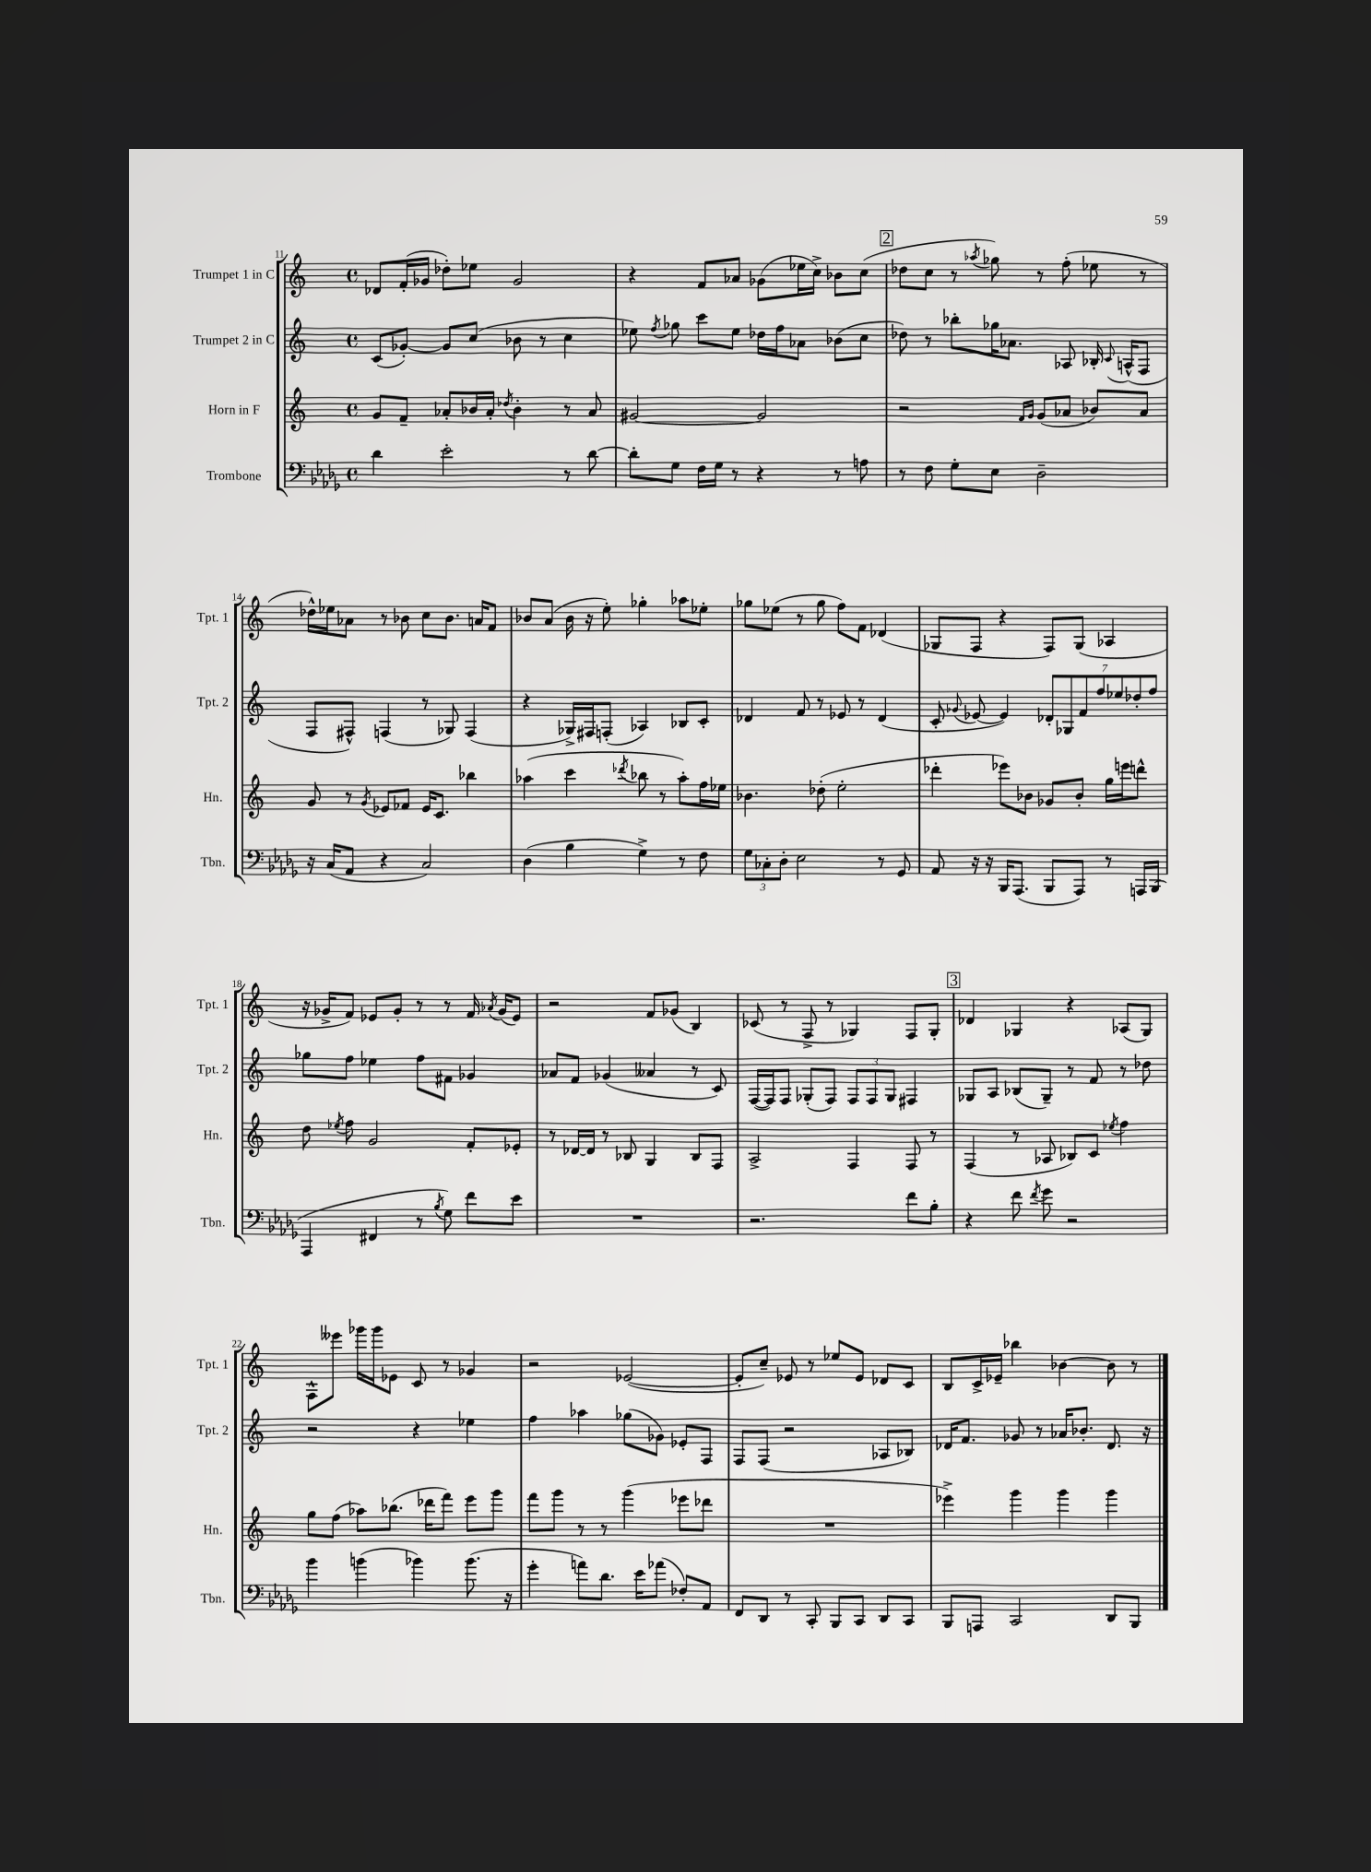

**kern	**kern	**kern	**kern
*part4	*part3	*part2	*part1
*staff4	*staff3	*staff2	*staff1
*I"Trombone	*I"Horn in F	*I"Trumpet 2 in C	*I"Trumpet 1 in C
*I'Tbn.	*I'Hn.	*I'Tpt. 2	*I'Tpt. 1
*clefF4	*clefG2	*clefG2	*clefG2
*k[b-e-a-d-g-]	*k[]	*k[]	*k[]
*M4/4	*M4/4	*M4/4	*M4/4
*met(c)	*met(c)	*met(c)	*met(c)
=11	=11	=11	=11
4d-\	8g/L	(8c/L	8d-X/L
.	8f~/J	[8g-X'/J)	(16f'/L
.	.	.	16g-X/JJ
2e-'\	8a-X'/L	8g-/L]	8dd-X'\L)
.	16b-X/L	(8cc/J	8ee-X\J
.	16a-'/JJ	.	.
.	8qdd-X/	.	.
.	4b-'\	8b-X\	2g-/
.	.	8r	.
8r	8r	4cc\	.
[8d-\	8a-/	.	.
=12	=12	=12	=12
8d-'\L]	[2g#X/	8ee-X\)	4r
.	.	8qff/	.
8G-\J	.	8gg-X\	.
16F\LL	.	8ccc\L	8f/L
16G-\JJ	.	.	.
8r	.	8ee-\J	8a-X/J
4r	2g#/]	16dd-X\LL	(8g-X\L
.	.	16ff\J	.
.	.	8a-X\J	16ee-X\L
.	.	.	16cc^\JJ)
8r	.	(8b-X\L	8b-X\L
8An\	.	8cc\J	(8cc\J
!!LO:REH:place=s1:t=2
=13	=13	=13	=13
8r	2r	8dd-X\)	8dd-X\L
8F\	.	8r	8cc\J
8G-'\L	.	8bb-X'\L	8r
.	.	.	8qaa-X/
8E-\J	.	16gg-X\K	8gg-X\)
.	.	8.a-X\J	.
.	16qqf/LL	.	.
.	16qqg/JJ	.	.
2D-~\	(8g/L	.	8r
.	8a-X/J	8A-X/	(8ff'\
.	8b-X/L)	16B-X'/	8ee-X\
.	.	8qqc/	.
.	.	(16An^^/KL	.
.	8a-/J	8F/J	8r
!!LO:LB:g=z
=14	=14	=14	=14
16r	8g/	8F/L	16dd-X^^\LL)
(16C/KL	.	.	16ee-X\J
8AA-/J	8r	8F#X^^/J)	8a-X\J
.	8qg/	.	.
4r	8e-X/L	(4Fn/	8r
.	8f-X/J	.	8b-X\
2C/)	16e-/KL	8r	8cc\L
.	8.c/J	.	.
.	.	8G-X/)	8.b-\J
.	4bb-X\	(4F/	.
.	.	.	16an/KL
.	.	.	8f/J
=15	=15	=15	=15
(4D-\	(4aa-X\	4r	8b-X/L
.	.	.	(8a/J
4B-\	4ccc\	16G-X^/LL)	16b-\
.	.	16F#X/J	16r
.	.	(8Fn'/J	8ee'\)
.	8qddd-X/	.	.
4G-^\)	8bb-X\	4A-X/)	4gg-X'\
.	8r	.	.
8r	8aa-'\L)	8B-X/L	8aa-X\L
8F\	16ff\L	8c'/J	8ee-X'\J
.	16ee-X\JJ	.	.
=16	=16	=16	=16
12G-\L	4.b-X\	4d-X/	8gg-X\L
12C-X'\	.	.	.
.	.	.	(8ee-X\J
12D-'\J	.	.	.
2E-\	.	8f/	8r
.	(8dd-X'\	8r	8gg-\
.	2ee'\	8e-X/	8ff\L)
.	.	8r	8f\J
8r	.	(4d-/	(4d-X/
8GG-/	.	.	.
=17	=17	=17	=17
8AA-/	4ddd-X'\	8c'/	8G-X/L
.	.	8qqg-X/	.
16r	.	[8e-X/	8F/J
16r	.	.	.
16BBB-/KL	8eee-X\L)	4e-/])	4r
(8.AAA-/J	.	.	.
.	8b-X\J	.	.
8BBB-/L	8g-X/L	14d-X'/L	8F/L)
.	.	14G-X/	.
8AAA-/J)	8b-'/J	.	(8G-/J
.	.	14f/	.
.	.	14ff/	.
8r	16gg\LL	.	4A-X/
.	.	14ee-X/	.
.	16eeen\J	.	.
.	.	14dd-X'/	.
16AAAn/LL	8dddn^^\J	.	.
.	.	14ff/J	.
(16BBB-/JJ	.	.	.
!!LO:LB:g=z
=18	=18	=18	=18
4AAA-/	8dd\	8gg-X\L	16r
.	.	.	16g-X^/KL
.	8qee-X/	.	.
.	8ff\	8ff\J	8f/J)
4FF#X/	2g/	4ee-X\	8e-X/L
.	.	.	8g-'/J
8r	.	8ff\L	8r
8qB-/	.	.	.
8G-\)	.	8f#X\J	8r
8f\L	8f'/L	4g-X/	16f/
.	.	.	8qa-X/
.	.	.	(16g-/KL
8e-\J	8e-X'/J	.	8e-/J)
=19	=19	=19	=19
1r	8r	8a-X/L	2r
.	[16d-X/LL	8f/J	.
.	16d-/JJ]	.	.
.	8r	(4g-X/	.
.	8B-X/	.	.
.	4G/	4a--X/	8f/L
.	.	.	(8g-X/J
.	8B-/L	8r	4B/)
.	8F/J	8c/)	.
=20	=20	=20	=20
2.r	2A^/	([16F/LL	(8c-X/
.	.	16F/J])	.
.	.	8F/J	8r
.	.	(8G-X'/L	8F^/
.	.	8F/J)	8r
.	4F/	12F/L	4G-X/)
.	.	12F/	.
.	.	12G-/J	.
8f\L	8F/	4F#X/	8F/L
8B-'\J	8r	.	8G-'/J
!!LO:REH:place=s1:t=3
=21	=21	=21	=21
4r	(4F/	8G-X/L	4d-X/
.	.	8A/J	.
8f\	8r	(8B-X/L	4G-X/
8qf/	.	.	.
8g-\	8A-X/	8G-~/J)	.
2r	8B-X/L)	8r	4r
.	8c/J	8f/	.
.	8qee-X/	.	.
.	4ff\	8r	(8A-X/L
.	.	8dd-X\	8G-/J)
!!LO:LB:g=z
=22	=22	=22	=22
4b-\	8gg\L	2r	8F^^\L
.	(8ff\J	.	8eee--X\J
(4bn\	8aa-X\L)	.	16ggg-X\LL
.	.	.	16ggg-\J
.	(8.bb-X\J	.	8e-X\J
4b-X\)	.	4r	8c/
.	16ddd-X\KL	.	.
.	8fff\J)	.	8r
(8.b-\	8eee\L	4ee-X\	4g-X/
.	8ggg\J	.	.
16r	.	.	.
=23	=23	=23	=23
4g-'\	8fff\L	4ff\	2r
.	8ggg\J	.	.
8an\L)	8r	4aa-X\	.
8.d-\J	8r	.	.
.	(4ggg\	(8gg-X\L	([2e-X/
16e-\KL	.	.	.
(8a-X\J	.	8g-X\J)	.
8F-X'/L)	8eee-X\L	8e-X'/L	.
8AA-/J	8ddd-X\J	8F/J	.
=24	=24	=24	=24
8FF/L	1r	8F/L	8e-'/L]
8DD-/J	.	(8F/J	8cc~/J)
8r	.	2r	8e-X/
8CC'/	.	.	8r
8BBB-/L	.	.	8ee-X/L
8CC/J	.	.	8e-/J
8DD-/L	.	8A-X/L	8d-X/L
8CC/J	.	8B-X/J)	8c/J
=25	=25	=25	=25
8BBB-/L	4eee-X^\)	16d-X/KL	8B/L
.	.	8.f/J	.
8AAAn/J	.	.	16c^/L
.	.	.	16e-X~/JJ
2CC/	4ggg\	8g-X/	4bb-X\
.	.	8r	.
.	4ggg\	16a-X/KL	[4b-X\
.	.	8.b-X'/J	.
8DD-/L	4ggg\	8.d-/	8b-\]
8BBB-/J	.	.	8r
.	.	16r	.
==	==	==	==
*-	*-	*-	*-
